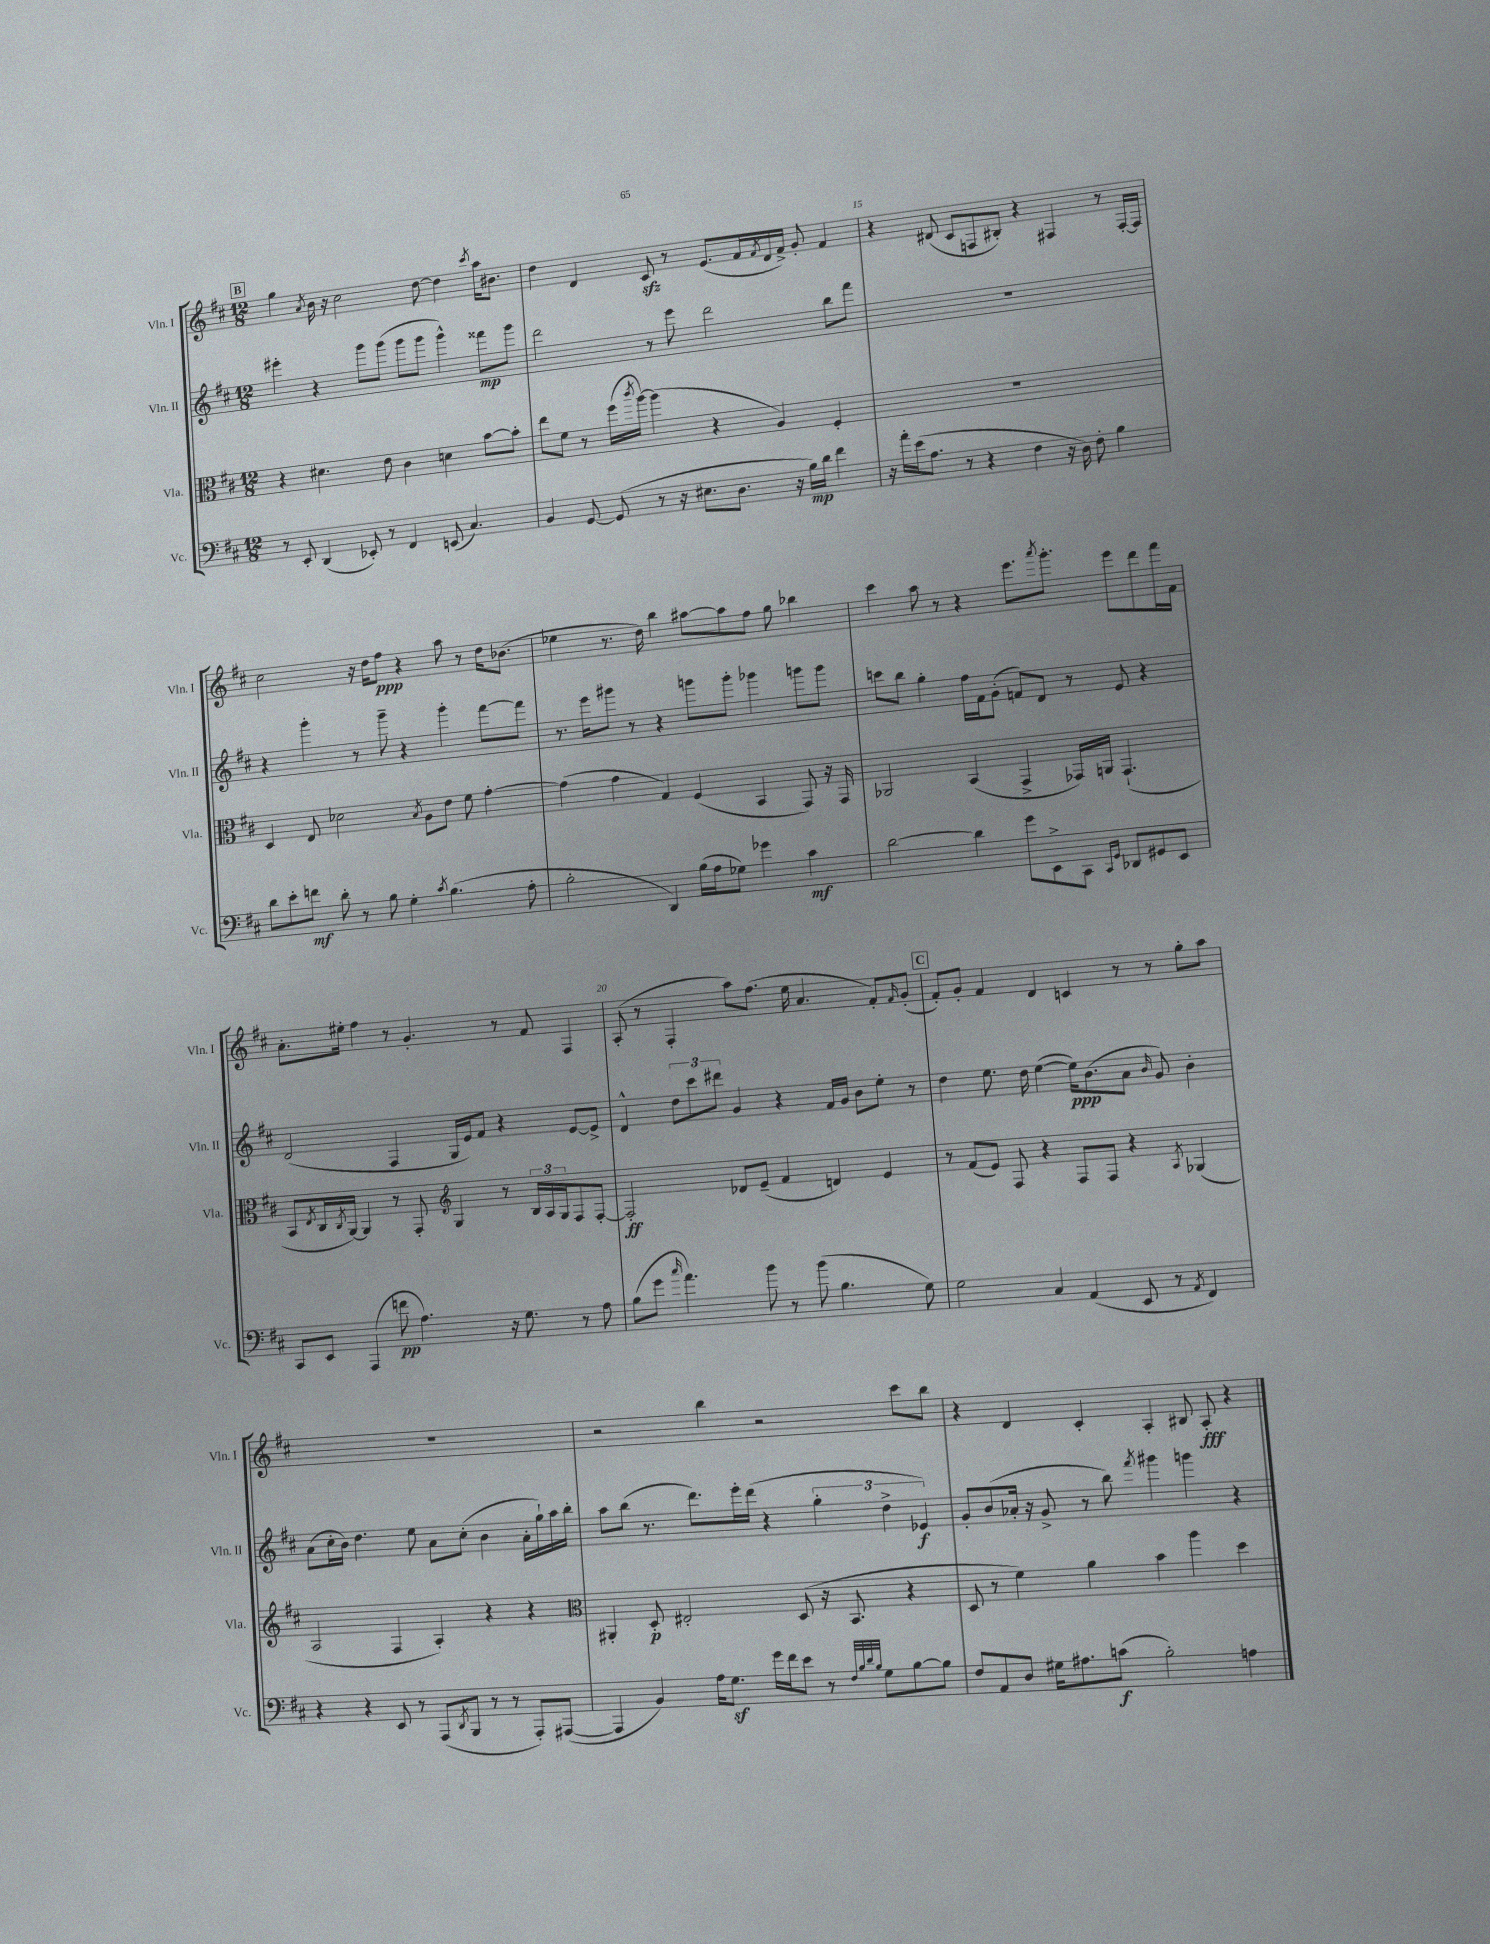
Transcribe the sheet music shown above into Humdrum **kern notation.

**kern	**kern	**kern	**kern
*staff4	*staff3	*staff2	*staff1
*clefF4	*clefC3	*clefG2	*clefG2
*k[f#c#]	*k[f#c#]	*k[f#c#]	*k[f#c#]
*M12/8	*M12/8	*M12/8	*M12/8
8r	4r	4eee#'	4gg
8EE'	.	.	.
.	.	.	8qa
(4DD	4.d#	4r	16b
.	.	.	16r
.	.	.	2cc#
8EE-')	.	8ggg	.
8r	8e	(8ggg	.
4FF#	4c#	8ggg	.
.	.	8ggg	[8dd
(8EE	4d	4ggg^^)	4dd]
4.C#)	.	.	.
.	.	.	8qccc#
.	[8b	8fff##	16aa
.	.	.	8.b#
.	8b']	8ggg	.
=	=	=	=
4BB	8ee	2ddd	4dd
.	8f#	.	.
[8GG	8r	.	4d
(8GG]	(16ff#	.	.
.	8qccc#	.	.
.	[16aa)	.	.
8r	(4aa]	8r	8c#
16r	.	8eee	8r
8.E#	.	.	.
.	4r	2ddd	(8.e
8.D	.	.	.
.	.	.	16f#
.	.	.	8qf#
.	4A)	.	16d
16r	.	.	16f#^)
16B)	.	.	8g'
16d	.	.	.
4f#	4F#'	8bb	4f#
.	.	8fff#	.
=	=	=	=
16r	1.r	1.r	4r
16a'	.	.	.
(16e	.	.	.
8.A	.	.	.
.	.	.	(8d#
8r	.	.	8c#
4r	.	.	8F
.	.	.	8B#')
4F#	.	.	4r
16r	.	.	4F#
16D)	.	.	.
8F#'	.	.	.
4B	.	.	8r
.	.	.	[16F#'
.	.	.	16F#]
=	=	=	=
8d	4D	4r	2cc#
8e'	.	.	.
8f	8E	4ggg'	.
8d'	2d-	.	.
8r	.	8r	16r
.	.	.	16dd
8B	.	8ggg~	8ff#
4G'	.	4r	4r
.	8qB	.	.
.	8A	.	.
8qc#	.	.	.
(4.B	8e	4ggg'	8aa
.	8f#	.	8r
.	[4g'	[8fff#	16dd
.	.	.	(8.b-
8A'	.	8fff#]	.
=	=	=	=
2B'	(4g]	8.r	4ee-
.	.	16eee	.
.	4g	8ggg#	8.r
.	.	8r	.
.	.	.	16dd)
4DD)	4G)	4r	4bb
(16B	(4F#	8ggg	[8aa#
16A	.	.	.
8G-)	.	8ggg'	8aa#]
4g-	4BB	4ggg-	8ff#
.	.	.	8gg
4c#	8GG)	8ggg	4bb-
.	16r	8ggg	.
.	16GG	.	.
=	=	=	=
[2d	2AA-	8ccc	4ccc#
.	.	8bb	.
.	.	4gg'	8aa
.	.	.	8r
4d]	(4BB	16ff#	4r
.	.	16f#	.
.	.	(8g'	.
8g	4GG^	8f)	8.eee
8EE^	.	8d	.
.	.	.	8qaaa
.	.	.	8.ggg'
8CC#	16GG-)	8r	.
.	16AA	.	.
16qqCC#	.	.	.
16qqGG	.	.	.
8DD-	(4.GG-`	8e	8eee
8GG#	.	4r	8ddd
8EE	.	.	16fff#
.	.	.	16f#
=	=	=	=
8CC#	8BB	(2d	8.a'
.	8qE	.	.
8EE	16C#	.	.
.	8qC#	.	.
.	[16AA)	.	16ee#'
(4AAA	4AA]	.	4ff#
8f	8r	4F#	8r
4.A)	8GG'	.	4.g'
*	*clefG2	*	*
.	4G	16G	.
.	.	16e)	.
.	.	8f#	.
16r	8r	4r	8r
8.G	.	.	.
.	24B	.	8f#
.	24A	.	.
.	24G	.	.
8r	8F#	[8e	4F#
8A	[8F#'	8e^]	.
=	=	=	=
(8B	2F#']	4d^^	(8A'
8g	.	.	8r
16qqcc#	.	.	.
4.a)	.	12dd	4F#'
.	.	12ccc#	.
.	.	12ddd#	.
.	8d-	4g	8aa)
8b	(8e~	.	(8.ff#
8r	4f#	4r	.
.	.	.	16ee
(8b	.	.	4.a
4.B	4d)	16f#	.
.	.	16g	.
.	.	8b	.
.	4e	8ee'	8f#')
.	.	.	16qqf#
8G)	.	8r	(8g'
=	=	=	=
2G	8r	4dd	8f#')
.	(8f#	.	8g'
.	8e)	8.ee	4f#
.	8F#	.	.
.	.	16dd	.
4C#	4r	([4ee	4d
(4AA	8F#	16ee])	4c
.	.	(8.b	.
.	8F#	.	.
8EE	4r	8a	8r
.	.	16qqb	.
8r	.	8g)	8r
8qAA	8qA	.	.
4FF#)	(4G-	4b'	8gg'
.	.	.	8aa
=	=	=	=
4r	2A	(8a	1.r
.	.	16cc#'	.
.	.	16b)	.
4r	.	4.dd	.
8EE	4F#	.	.
8r	.	8ee	.
(8AAA	4A')	8a	.
8qDD	.	.	.
8BBB	.	(8cc#'	.
8r	4r	4b	.
8r	.	.	.
8AAA')	4r	16a'	.
.	.	16gg`)	.
([8AAA#	.	16aa	.
.	.	16bb'	.
=	=	=	=
*	*clefC3	*	*
4AAA#]	4AA#'	8aa	2r
.	.	(8bb	.
4BB)	8D'	8.r	.
.	2E#'	.	.
.	.	8.ddd)	.
16A	.	.	4bb
8.G	.	.	.
.	.	16eee'	.
.	.	(16ddd	.
16g	.	4r	2r
16f#	.	.	.
8e	(8D	.	.
8r	16r	6gg'	.
.	8.BB	.	.
32qqF#	.	.	.
32qqB	.	.	.
32qqd	.	.	.
32qqB	.	.	.
8G	.	.	.
.	.	6dd^	.
[8B	4r	.	8ccc#
.	.	6e-)	.
8B]	.	.	8bb
=	=	=	=
8F#	8D	8g'	4r
8AA	8r	(8b	.
8D	4f#)	16a-'	4d
.	.	16r	.
16G#	.	8g^	.
8.A#	.	.	.
.	4a	8r	4c#'
(8c	.	8bb)	.
.	.	8qfff#	.
2B')	4b	4ggg#	4A'
.	4aa	4ggg	8B#
.	.	.	8A'
4A	4dd	4r	4r
==	==	==	==
*-	*-	*-	*-
